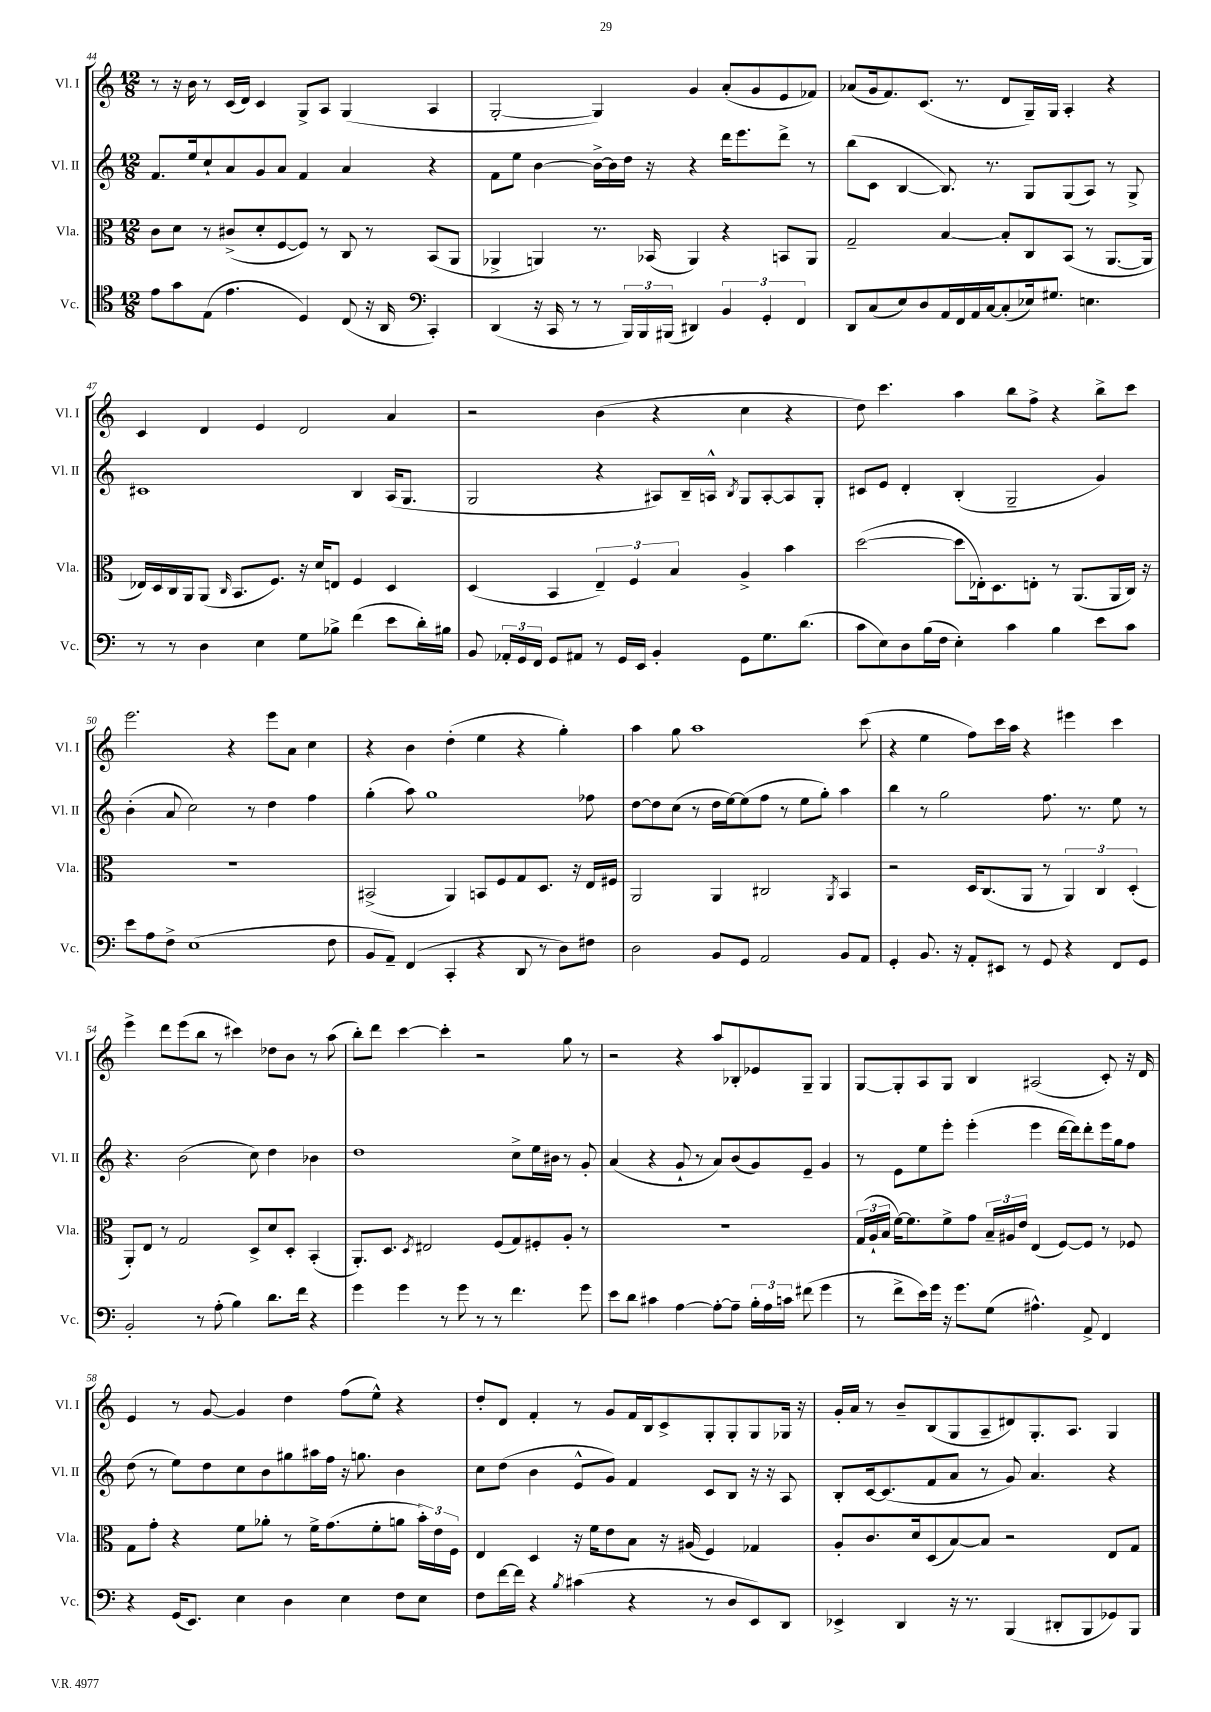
<<
\new StaffGroup <<
\new Staff = "s0" \with { instrumentName = "Vl. I" shortInstrumentName = "Vl. I" } {
    \clef treble \key c \major \numericTimeSignature \time 12/8
    \autoBeamOff r8 r16 b'16 r8 c'16[( d'16]) c'4 g8[-> a8] g4( a4 |
    g2~-. g4) g'4 a'8[-.( g'8 e'8 fes'8]) |
    aes'8[( g'16 f'8.) c'8.]( r8. d'8[ g16--) g16] a4-. r4 |
    c'4 d'4 e'4 d'2 a'4 |
    r2 b'4( r4 c''4 r4 |
    d''8) c'''4. a''4 b''8[ f''8]-> r4 b''8[-> c'''8] |
    e'''2. r4 e'''8[ a'8] c''4 |
    r4 b'4 d''4-.( e''4 r4 g''4-.) |
    a''4 g''8 a''1 c'''8( |
    r4 e''4 f''8[) c'''16 a''16] r4 eis'''4 c'''4 |
    e'''4-> d'''8[ e'''8( b''8] r8 cis'''4) des''8[ b'8] r8 a''8( |
    b''8[-.) d'''8] c'''4~ c'''4-. r2 g''8 r8 |
    r2 r4 a''8[ bes8-. ees'8 g8]-- g4 |
    g8[~ g8-. a8 g8] b4 ais2( c'8-.) r16 d'16 |
    e'4 r8 g'8~ g'4 d''4 f''8[( e''8]-^) r4 |
    d''8[-. d'8] f'4-. r8 g'8[ f'16 b16 c'8-> g8-. g8-. g8 ges16] r16 |
    g'16[-. a'16] r8 b'8[-- b8( g8 a8-- dis'8) g8.-. a8.] g4 \bar "|." |
}
\new Staff = "s1" \with { instrumentName = "Vl. II" shortInstrumentName = "Vl. II" } {
    \clef treble \key c \major \numericTimeSignature \time 12/8
    \autoBeamOff f'8.[ e''16 c''8-! a'8 g'8 a'8] f'4 a'4 r4 |
    f'8[ e''8] b'4~ b'16[~-> b'16 d''16] r16 r4 d'''16[ e'''8. d'''8]-> r8 |
    b''8[( c'8] b4~ b8.) r8. g8[ g8( a8]) r8 g8-> |
    cis'1 b4 a16[( g8.] |
    g2 r4 ais8[) b16-- a16]-^ \acciaccatura { b8 } g8[ a8~-. a8 g8]-. |
    cis'8[ e'8] d'4-. b4-.( g2-- g'4) |
    b'4-.( a'8 c''2) r8 d''4 f''4 |
    g''4-.( a''8) g''1 fes''8 |
    d''8[~ d''8 c''8]( r8 d''16[ e''16~) e''8( f''8] r8 e''8[ g''8]-.) a''4 |
    b''4 r8 g''2 f''8. r8. e''8 r8 |
    r4. b'2( c''8) d''4 bes'4 |
    d''1 c''8[-> e''16 bis'16] r8 g'8-. |
    a'4( r4 g'8-! r8 a'8[) b'8( g'8) e'8]-- g'4 |
    r8 e'8[ e''8 e'''8]-. e'''4-.( e'''4 d'''16[~ d'''16) d'''8-. e'''16 g''16 f''8] |
    d''8( r8 e''8[) d''8 c''8 b'8 gis''8 ais''16 f''16] r16 g''8. b'4 |
    c''8[ d''8]( b'4 e'8[-^ g'8]) f'4 c'8[ b8] r16 r16 a8 |
    b8[-. c'16~ c'8.( f'8 a'8] r8 g'8) a'4. r4 \bar "|." |
}
\new Staff = "s2" \with { instrumentName = "Vla." shortInstrumentName = "Vla." } {
    \clef alto \key c \major \numericTimeSignature \time 12/8
    \autoBeamOff c'8[ d'8] r8 cis'8[->( d'8-. f8~ f8]) r8 c8 r8 b,8[( a,8] |
    aes,4-> a,4) r8. bes,16( a,4) r4 b,8[ a,8] |
    g2-- b4~ b8[-. c8 b,8]( r8 a,8.[~ a,16] |
    ees16[) d16 c16 a,16 a,8]( \grace { c16 } b,8.[ f8.]) r16 d'16[ e8] f4 d4 |
    d4( b,4 \tuplet 3/2 { e4--) f4 b4 } a4-> b'4 |
    d''2~( d''8[ ees16-.) d8. e8]-. r8 a,8.[( a,16 c16]) r16 |
    R1. |
    bis,2->( a,4) b,8[ f8 g8 d8.] r16 e16[ fis16] |
    a,2 a,4 cis2 \acciaccatura { a,8 } b,4 |
    r2 d16[ c8.( a,8] r8 \tuplet 3/2 { a,4) c4 d4-.( } |
    a,8[-.) e8] r8 g2 d8[-> d'8 d8]-. b,4-.( |
    a,8.[-.) d8.] \acciaccatura { d8 } eis2 f8[( g8) fis8-. a8]-. r8 |
    R1. |
    \tuplet 3/2 { g16[( a16-! b16] } f'16[~) f'8. f'8-> g'8] \tuplet 3/2 { b16[-- ais16 e'16] } e4( f8[~) f8] r8 fes8 |
    g8[ g'8]-. r4 f'8[ aes'8]-. r8 f'16[-> g'8.( f'8-. a'8] \tuplet 3/2 { b'16[-.) e'16 f16] } |
    e4 d4 r16 f'16[ e'8 b8] r16 ais16( f4) ges4 |
    a8[-. c'8. d'16 d8( b8~) b8] r2 e8[ g8] \bar "|." |
}
\new Staff = "s3" \with { instrumentName = "Vc." shortInstrumentName = "Vc." } {
    \clef tenor \key c \major \numericTimeSignature \time 12/8
    \autoBeamOff e'8[ g'8 e8]( e'4. d4) c8( r16 a,16 \clef bass c,4-.) |
    d,4( r16 c,16 r8 r8 \tuplet 3/2 { b,,16[) b,,16 bis,,16]( } dis,4) \tuplet 3/2 { b,4 g,4-. f,4 } |
    d,8[ c8( e8) d8 a,16 f,16 a,16 c16~ c8-.( ees16) gis8.] e4. |
    r8 r8 d4 e4 g8[ bes8]-> f'4( e'8[ d'16-.) bis16] |
    b,8 \tuplet 3/2 { aes,16[-. g,16 f,16] } g,8[ ais,8] r8 g,16[ e,16] b,4-. g,8[ g8. d'8.]( |
    c'8[ e8) d8 b16( f16] e4-.) c'4 b4 e'8[ c'8] |
    e'8[ a8 f8]-> e1( f8 |
    b,8[ a,8]--) f,4( c,4-. r4 d,8 r8 d8[) fis8] |
    d2 b,8[ g,8] a,2 b,8[ a,8] |
    g,4-. b,8. r16 a,8[-. eis,8] r8 g,8 r4 f,8[ g,8] |
    b,2-. r8 a8-.( b4) d'8.[ f'16] r4 |
    g'4 g'4 r8 g'8 r8 r8 f'4. g'8 |
    e'8[ d'8] cis'4 a4~ a8[~-. a8]-- \tuplet 3/2 { b16[-. a16 c'16] } fis'8( g'4 |
    r8 f'8[-> e'16) g'16] r16 g'8.[ g8]( ais4.-^) a,8-> f,4 |
    r4 g,16[( e,8.]) e4 d4 e4 f8[ e8] |
    f8[ f'16~ f'16] r4 \acciaccatura { b8 } cis'4( r4 r8 d8[ e,8) d,8] |
    ees,4-> d,4 r16 r8. b,,4( dis,8[-. b,,8 ges,8) b,,8] \bar "|." |
}
>>
>>
\layout { \context { \Score currentBarNumber = #44 } }
